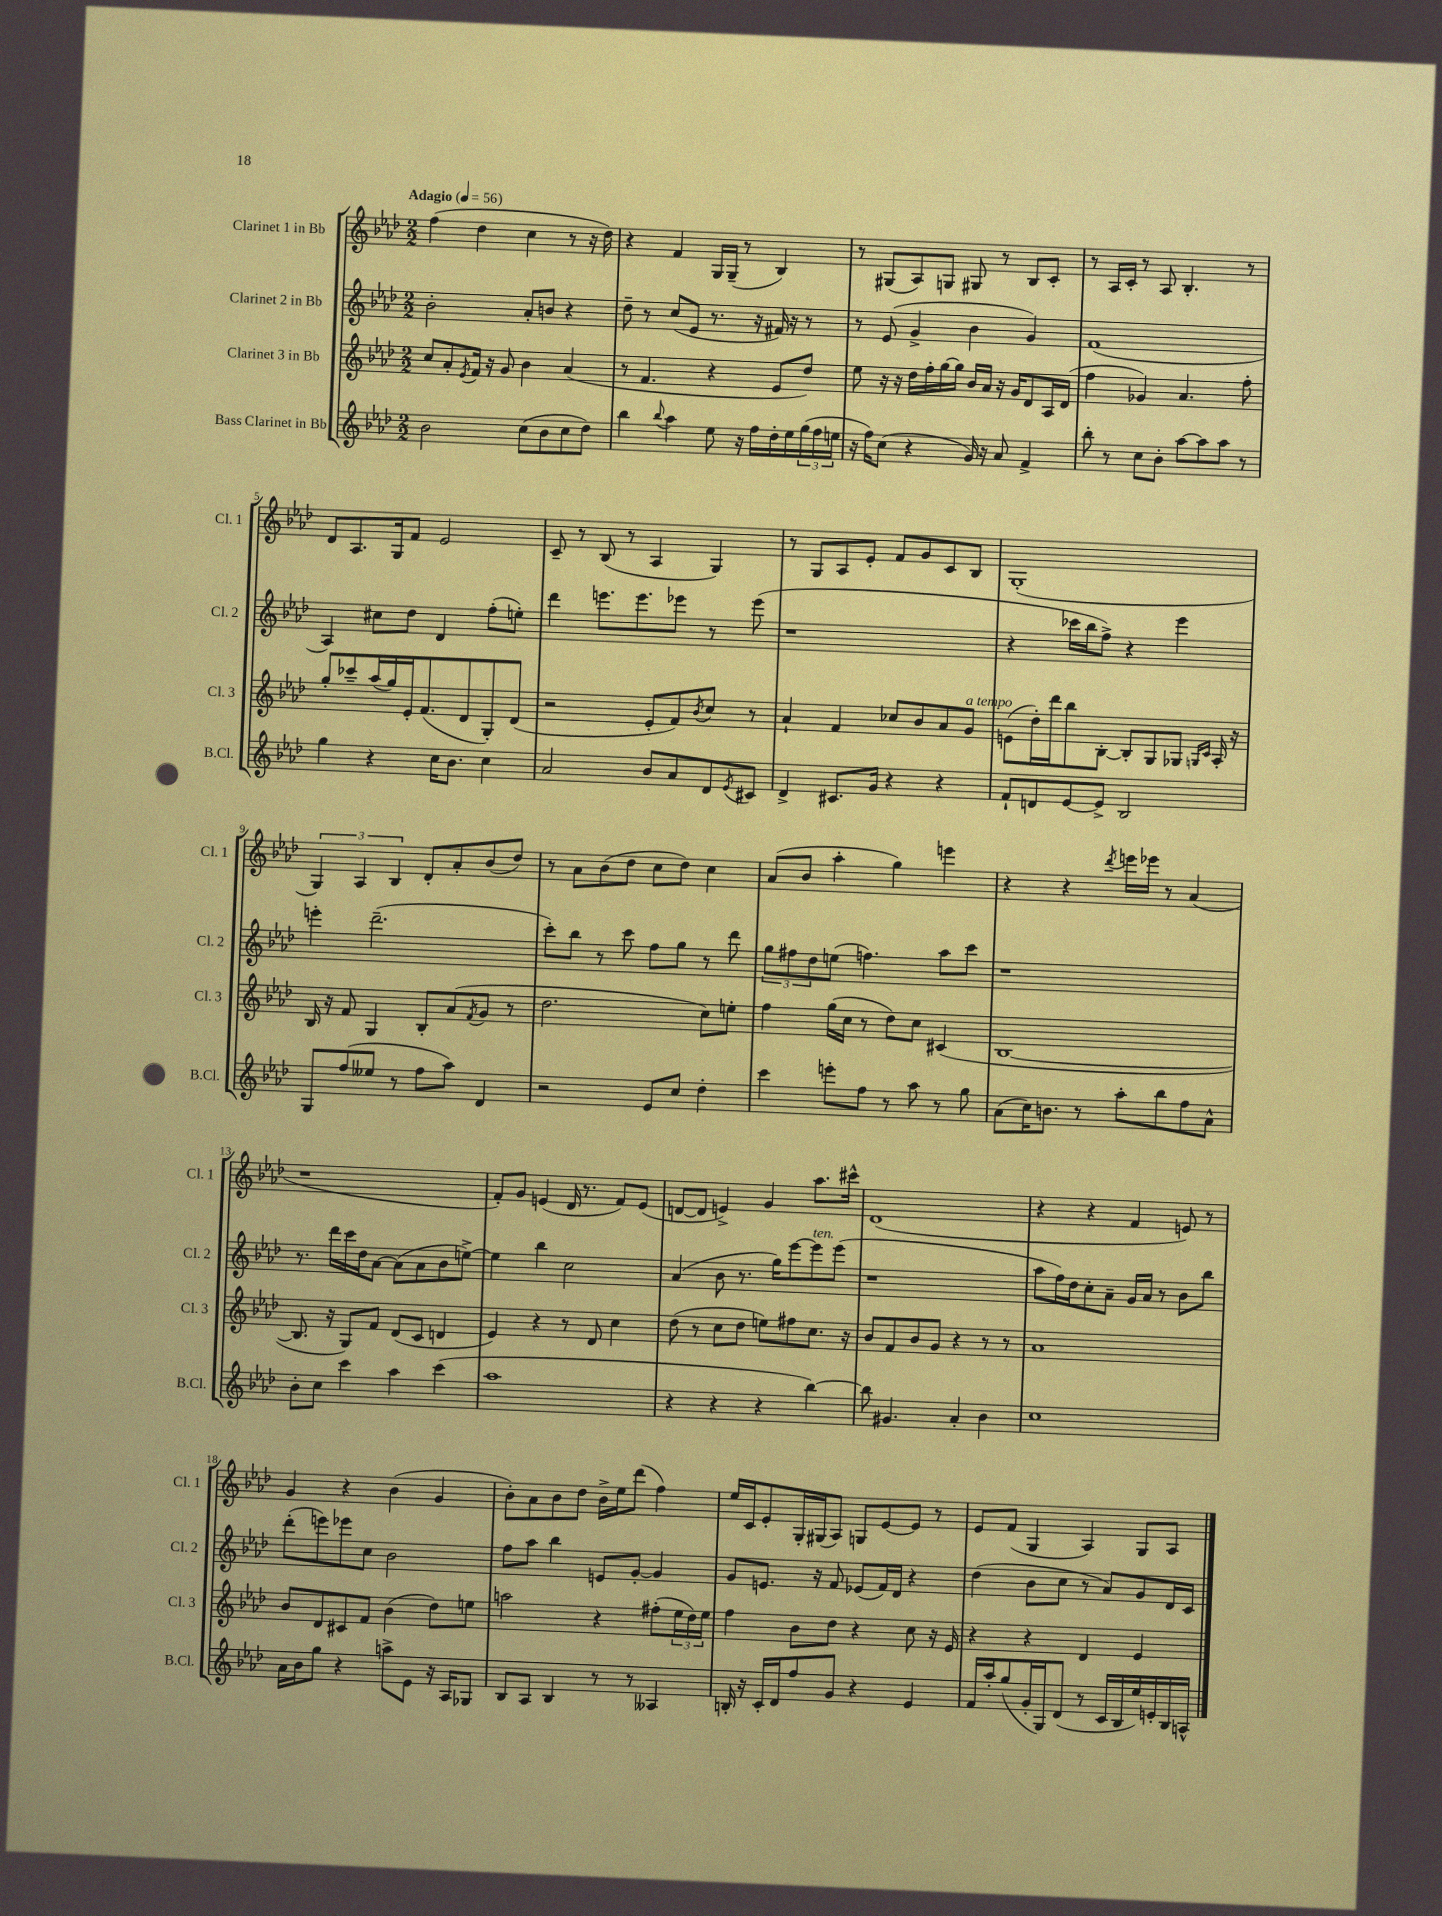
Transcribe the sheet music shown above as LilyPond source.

<<
\new StaffGroup <<
\new Staff = "s0" \with { instrumentName = "Clarinet 1 in Bb" shortInstrumentName = "Cl. 1" } {
    \clef treble \key aes \major \numericTimeSignature \time 2/2 \tempo "Adagio" 4 = 56
    f''4( des''4 c''4 r8 r16 des''16) |
    r4 f'4 g16 g16--( r8 bes4) |
    r8 gis8( aes8) g8 gis8 r8 bes8 c'8-. |
    r8 aes16 c'16-. r8 aes8 bes4.-. r8 |
    des'8 aes8. g16 f'8 ees'2 |
    c'8-- r8 bes8( r8 aes4 g4) |
    r8 g8 aes8 ees'8-. f'8 g'8 c'8 bes8 |
    g1-.( |
    \tuplet 3/2 { g4) aes4 bes4 } des'8-. aes'8-. bes'8( des''8) |
    r8 aes'8 bes'8( des''8 c''8 des''8) c''4 |
    aes'8( bes'8 aes''4-. g''4) e'''4 |
    r4 r4 \acciaccatura { des'''8 } e'''16 ees'''16 r8 aes'4( |
    r1 |
    f'8-.) g'8 e'4( des'16 r8. f'8) e'8( |
    d'8~ d'8 e'4->) g'4 aes''8. cis'''16-^ |
    des'1( |
    r4 r4 f'4 e'8) r8 |
    g'4 r4 bes'4( g'4 |
    bes'8-.) aes'8 bes'8 des''8 bes'16-> ees''16 des'''8( f''4) |
    ees''16 c'16 ees'8-. g16-. gis16( aes8) g8 ees'8~ ees'8 r8 |
    ees'8 f'8( g4 aes4) g8 aes8 \bar "|." |
}
\new Staff = "s1" \with { instrumentName = "Clarinet 2 in Bb" shortInstrumentName = "Cl. 2" } {
    \clef treble \key aes \major \numericTimeSignature \time 2/2
    bes'2-. aes'8-. b'8 r4 |
    des''8-- r8 c''8( ees'8 r8. r16 fis'16) r16 r8 |
    r8 ees'8( g'4-> bes'4 g'4) |
    f'1( |
    aes4) cis''8 des''8 des'4 f''8-.( e''8-.) |
    des'''4 e'''8. e'''8. ees'''8 r8 ees'''8( |
    r1 |
    r4 ces'''16 bes''16 f''8->) r4 ees'''4 |
    e'''4-. des'''2.--( |
    c'''8-.) bes''8 r8 c'''8 f''8 g''8 r8 des'''8 |
    \tuplet 3/2 { g''8 fis''8 des''8 } e''8( f''4.) aes''8 c'''8 |
    r1 |
    r8. des'''16 c'''16 des''16 aes'8~ aes'8( aes'8 bes'8 e''8~->) |
    e''4 bes''4 c''2 |
    aes'4( bes'8 r8. g''16) ees'''8~ ees'''8^\markup { \italic "ten." } ees'''8( |
    r1 |
    aes''8 f''16) des''16 c''8-. aes'8-- g'16 aes'16 r8 bes'8 bes''8 |
    des'''8-.( e'''8) ees'''8 c''8 bes'2 |
    f''8 aes''8 bes''4 e'8 g'8~-. g'4 |
    g'8 e'8. r16 f'8 ees'8( f'16) des'16 r4 |
    des''4( bes'8 c''8 r8 aes'8) g'8 des'16 c'16 \bar "|." |
}
\new Staff = "s2" \with { instrumentName = "Clarinet 3 in Bb" shortInstrumentName = "Cl. 3" } {
    \clef treble \key aes \major \numericTimeSignature \time 2/2
    c''8 aes'8-. \acciaccatura { ees'8 } f'16 r16 g'8 bes'4 aes'4( |
    r8 f'4. r4 ees'8 des''8) |
    ees''8 r16 r16 des''16 f''16-. g''16~ g''16 bes'16 aes'16 r16 g'16 des'8 aes16 des'16( |
    f''4 ges'4) aes'4. f''8-. |
    g''8-. ces'''8-- aes''16( g''16) ees'16-. f'8.( des'8 g8-.) des'8( |
    r2 ees'8-. f'8) \acciaccatura { bes'8 } c''8 r8 |
    aes'4-! f'4 ces''8 bes'8 aes'8 g'8^\markup { \italic "a tempo" } |
    e'8( des''16-.) des'''16 bes''8 bes8~-. bes8-. g8 ges8 \grace { g16 c'16 } aes16-. r16 |
    bes16 r16 f'8 g4 bes8-. aes'8( \acciaccatura { f'8 } g'8 r8 |
    des''2. c''8) e''8-. |
    f''4 g''16( c''16 r8 des''8) c''8 cis'4( |
    bes1~ |
    bes8. r16 g8) f'8 des'8( c'8 d'4 |
    ees'4) r4 r8 des'8 c''4 |
    des''8( r8 c''8 des''8 e''8) fis''8 c''8. r16 |
    bes'8 f'8 bes'8 g'8 r4 r8 r8 |
    aes'1 |
    bes'8 des'8 cis'8 f'8 bes'4( des''8) e''8 |
    a''2 r4 fis''8-.( \tuplet 3/2 { ees''16 des''16) ees''16 } |
    f''4 bes'8 des''8 r4 c''8 r16 ees'16 |
    r4 r4 des'4 ees'4 \bar "|." |
}
\new Staff = "s3" \with { instrumentName = "Bass Clarinet in Bb" shortInstrumentName = "B.Cl." } {
    \clef treble \key aes \major \numericTimeSignature \time 2/2
    bes'2 c''8( bes'8 c''8 des''8) |
    bes''4 \appoggiatura { bes''8 } aes''4 ees''8 r16 f''16 des''16-. ees''16 \tuplet 3/2 { g''16( f''16 e''16 } |
    r16 f''16) c''8( r4 g'16) r16 aes'8 f'4-> |
    bes''8-. r8 c''8 bes'8-. aes''8~ aes''8 aes''8 r8 |
    g''4 r4 c''16 bes'8. c''4 |
    aes'2 bes'8 aes'8 des'8 \acciaccatura { ees'8 } cis'8 |
    des'4-> cis'8. g'16 r4 r4 |
    f'8-! d'8 ees'8~ ees'8-> bes2 |
    g8 f''8( eeses''8 r8 f''8 aes''8) des'4 |
    r2 ees'8 c''8 des''4-. |
    c'''4 e'''8-. f''8 r8 aes''8 r8 g''8 |
    aes'8( c''16) b'8. r8 aes''8-. bes''8 f''8 aes'8-^ |
    bes'8-. c''8 c'''4 aes''4 c'''4( |
    aes''1 |
    r4 r4 r4 bes''4~) |
    bes''8 gis'4. aes'4-. bes'4 |
    c''1 |
    aes'16 bes'16 g''8 r4 a''8-> ees'8 r16 aes16 ges8 |
    bes8 aes8 bes4 r8 r8 aeses4 |
    b16-. r16 c'16-. des'16 f''8 g'8 r4 ees'4 |
    f'16 aes''16-. g''8( g'16-. g16) des'8( r8 c'16 bes16 ees''16) e'16-. bes16 a16-^ \bar "|." |
}
>>
>>
